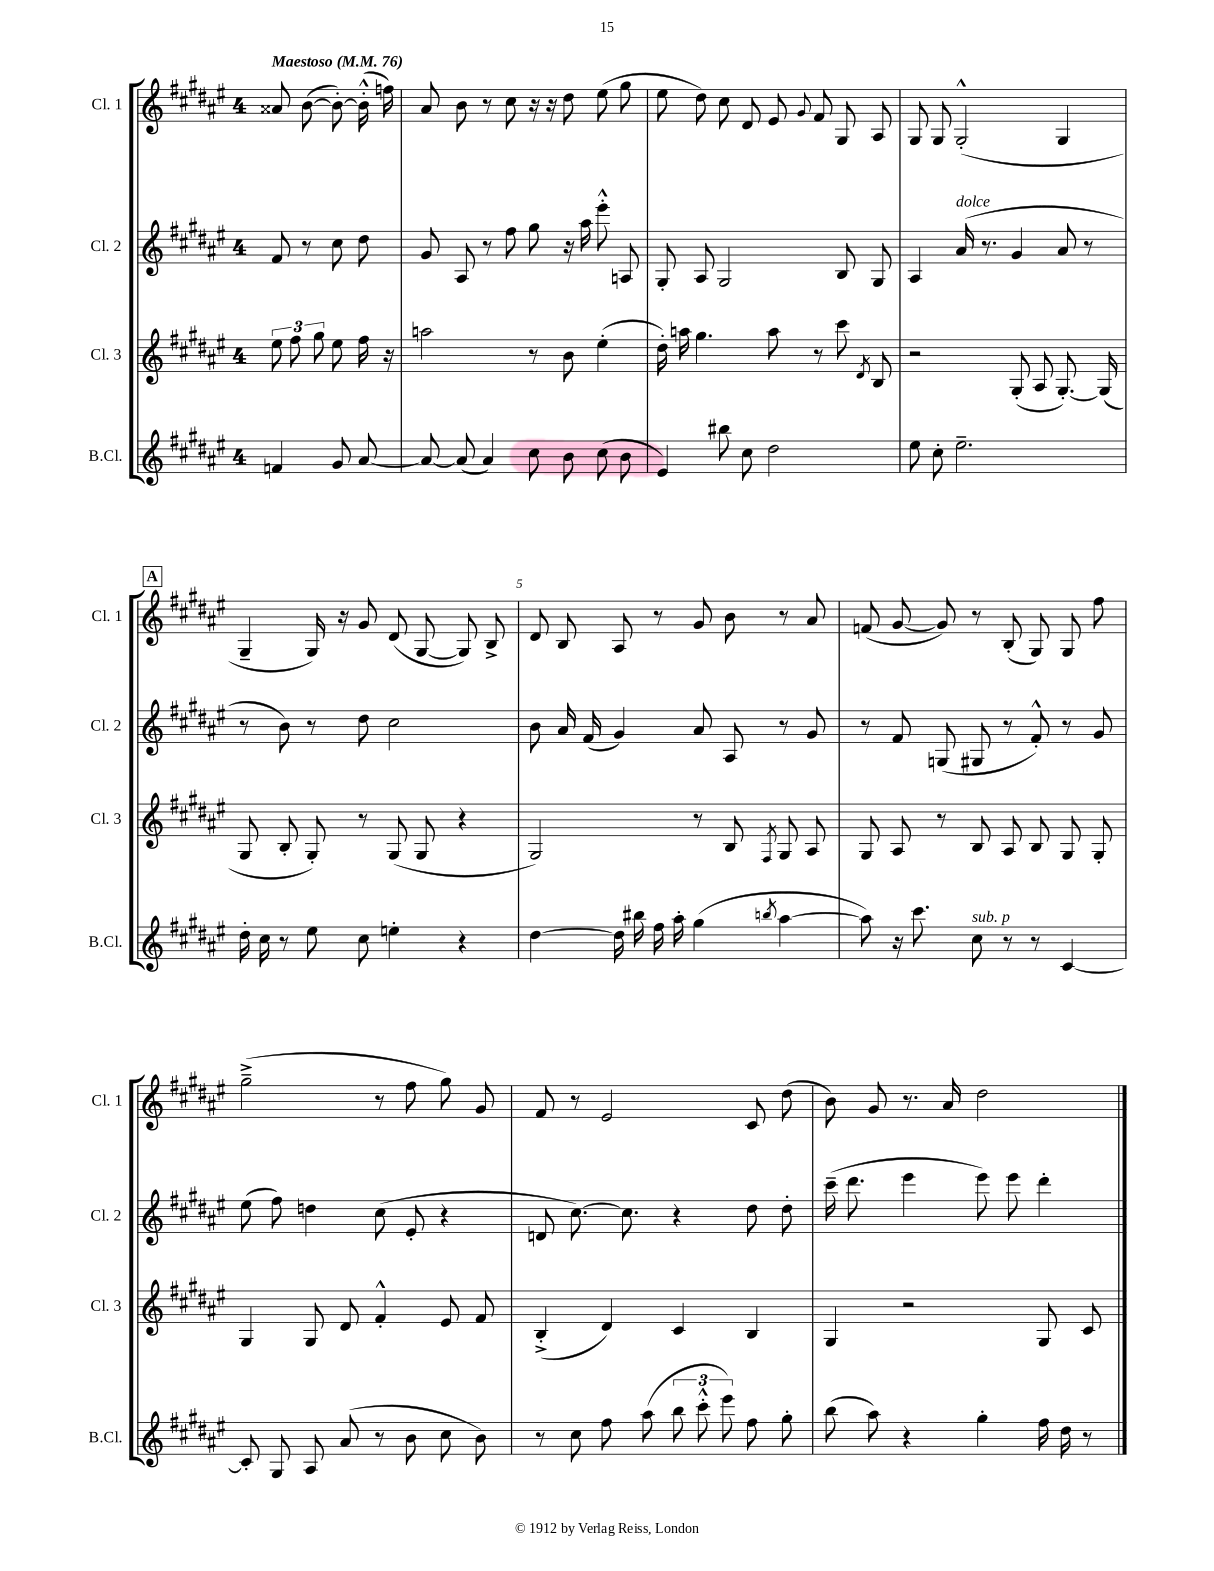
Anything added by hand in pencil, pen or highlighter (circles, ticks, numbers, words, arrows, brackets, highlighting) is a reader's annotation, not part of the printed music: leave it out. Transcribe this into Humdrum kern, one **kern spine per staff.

**kern	**kern	**kern	**kern
*part4	*part3	*part2	*part1
*staff4	*staff3	*staff2	*staff1
*I"B.Cl.	*I"Cl. 3	*I"Cl. 2	*I"Cl. 1
*I'B.Cl.	*I'Cl. 3	*I'Cl. 2	*I'Cl. 1
*clefG2	*clefG2	*clefG2	*clefG2
*k[f#c#g#d#a#e#]	*k[f#c#g#d#a#e#]	*k[f#c#g#d#a#e#]	*k[f#c#g#d#a#e#]
*M4/4	*M4/4	*M4/4	*M4/4
*MM76	*MM76	*MM76	*MM76
=	=	=	=
!	!	!	!LO:TX:a:B:t=Maestoso
4fn/	12ee#\	8f#/	8a##X/
.	12ff#\	.	.
.	.	8r	([8b\
.	12gg#\	.	.
8g#/	8ee#\	8cc#\	8b'\_)
[8a#/	16ff#\	8dd#\	(16b'^^\]
.	16r	.	16ffn\)
=1	=1	=1	=1
8a#/_	2aan\	8g#/	8a#/
(8a#/]	.	8A#/	8b\
4a#/)	.	8r	8r
.	.	8ff#\	8cc#\
8cc#\	8r	8gg#\	16r
.	.	.	16r
8b\	8b\	16r	8dd#\
.	.	16aa#\	.
(8cc#\	(4ee#'\	8eee#'^^\	(8ee#\
8b\	.	8An/	8gg#\
=2	=2	=2	=2
4e#/)	16dd#'\)	8G#'/	8ee#\
.	16aan\	.	.
.	4.gg#\	8A#/	8dd#\)
8bb#X\	.	2G#/	8cc#\
8cc#\	.	.	8d#/
2dd#\	8aa\	.	8e#/
.	.	.	8qqg#/
.	8r	.	8f#/
.	8ccc#\	8B/	8G#/
.	8qd#/	.	.
.	8B/	8G#/	8A#/
=3	=3	=3	=3
8ee#\	2r	4A#/	8G#/
8cc#'\	.	.	8G#/
!	!	!LO:TX:a:i:t=dolce	!
2.ee#~\	.	(16a#/	(2G#'^^/
.	.	8.r	.
.	(8G#'/	4g#/	.
.	8A#/	.	.
.	[8.G#'/)	8a#/	4G#/
.	.	8r	.
.	(16G#/]	.	.
!!LO:LB:g=z
!!LO:REH:place=s1:t=A
=4	=4	=4	=4
16dd#'\	8G#/	8r	4G#~/
16cc#\	.	.	.
8r	8B'/	8b\)	.
8ee#\	8G#'/)	8r	16G#/)
.	.	.	16r
8cc#\	8r	8dd#\	8g#/
4een'\	(8G#/	2cc#\	(8d#/
.	8G#/	.	[8G#/
4r	4r	.	8G#/])
.	.	.	8B^/
=5	=5	=5	=5
[4dd#\	2G#/)	8b\	8d#/
.	.	16a#/	8B/
.	.	(16f#/	.
16dd#\]	.	4g#/)	8A#/
16bb#X\	.	.	.
16ff#\	.	.	8r
16aa#'\	.	.	.
(4gg#\	8r	8a#/	8g#/
.	8B/	8A#/	8b\
8qbbn/	8qF#/	.	.
[4aa#\	8G#/	8r	8r
.	8A#/	8g#/	8a#/
=6	=6	=6	=6
8aa#\])	8G#/	8r	(8fn/
16r	8A#/	8f#/	[8g#/
8.ccc#\	.	.	.
.	8r	(8Gn/	8g#/])
!LO:TX:a:i:t=sub. p	!	!	!
8cc#\	8B/	8G#X/	8r
8r	8A#/	8r	(8B'/
8r	8B/	8f#'^^/)	8G#/)
[4c#/	8G#/	8r	8G#/
.	8G#'/	8g#/	8ff#\
!!LO:LB:g=z
=7	=7	=7	=7
8c#'/]	4G#/	(8ee#\	(2gg#~^\
8G#/	.	8ff#\)	.
8A#/	8G#/	4ddn\	.
(8a#/	8d#/	.	.
8r	4f#'^^/	(8cc#\	8r
8b\	.	8e#'/	8ff#\
8cc#\	8e#/	4r	8gg#\)
8b\)	8f#/	.	8g#/
=8	=8	=8	=8
8r	(4B'^/	8dn/	8f#/
8cc#\	.	[8.cc#\)	8r
8ff#\	4d#/)	.	2e#/
.	.	8.cc#\]	.
(8aa#\	.	.	.
12bb\	4c#/	4r	.
12ccc#'^^\	.	.	.
12eee#\)	.	.	.
8ff#\	4B/	8dd#\	8c#/
8gg#'\	.	8dd#'\	(8dd#\
=9	=9	=9	=9
(8bb\	4G#/	(16ccc#~\	8b\)
.	.	8.ddd#\	.
8aa#\)	.	.	8g#/
4r	2r	4eee#\	8.r
.	.	.	16a#/
4gg#'\	.	8eee#\)	2dd#\
.	.	8eee#\	.
16ff#\	8G#/	4ddd#'\	.
16dd#\	.	.	.
8r	8c#/	.	.
==	==	==	==
*-	*-	*-	*-
